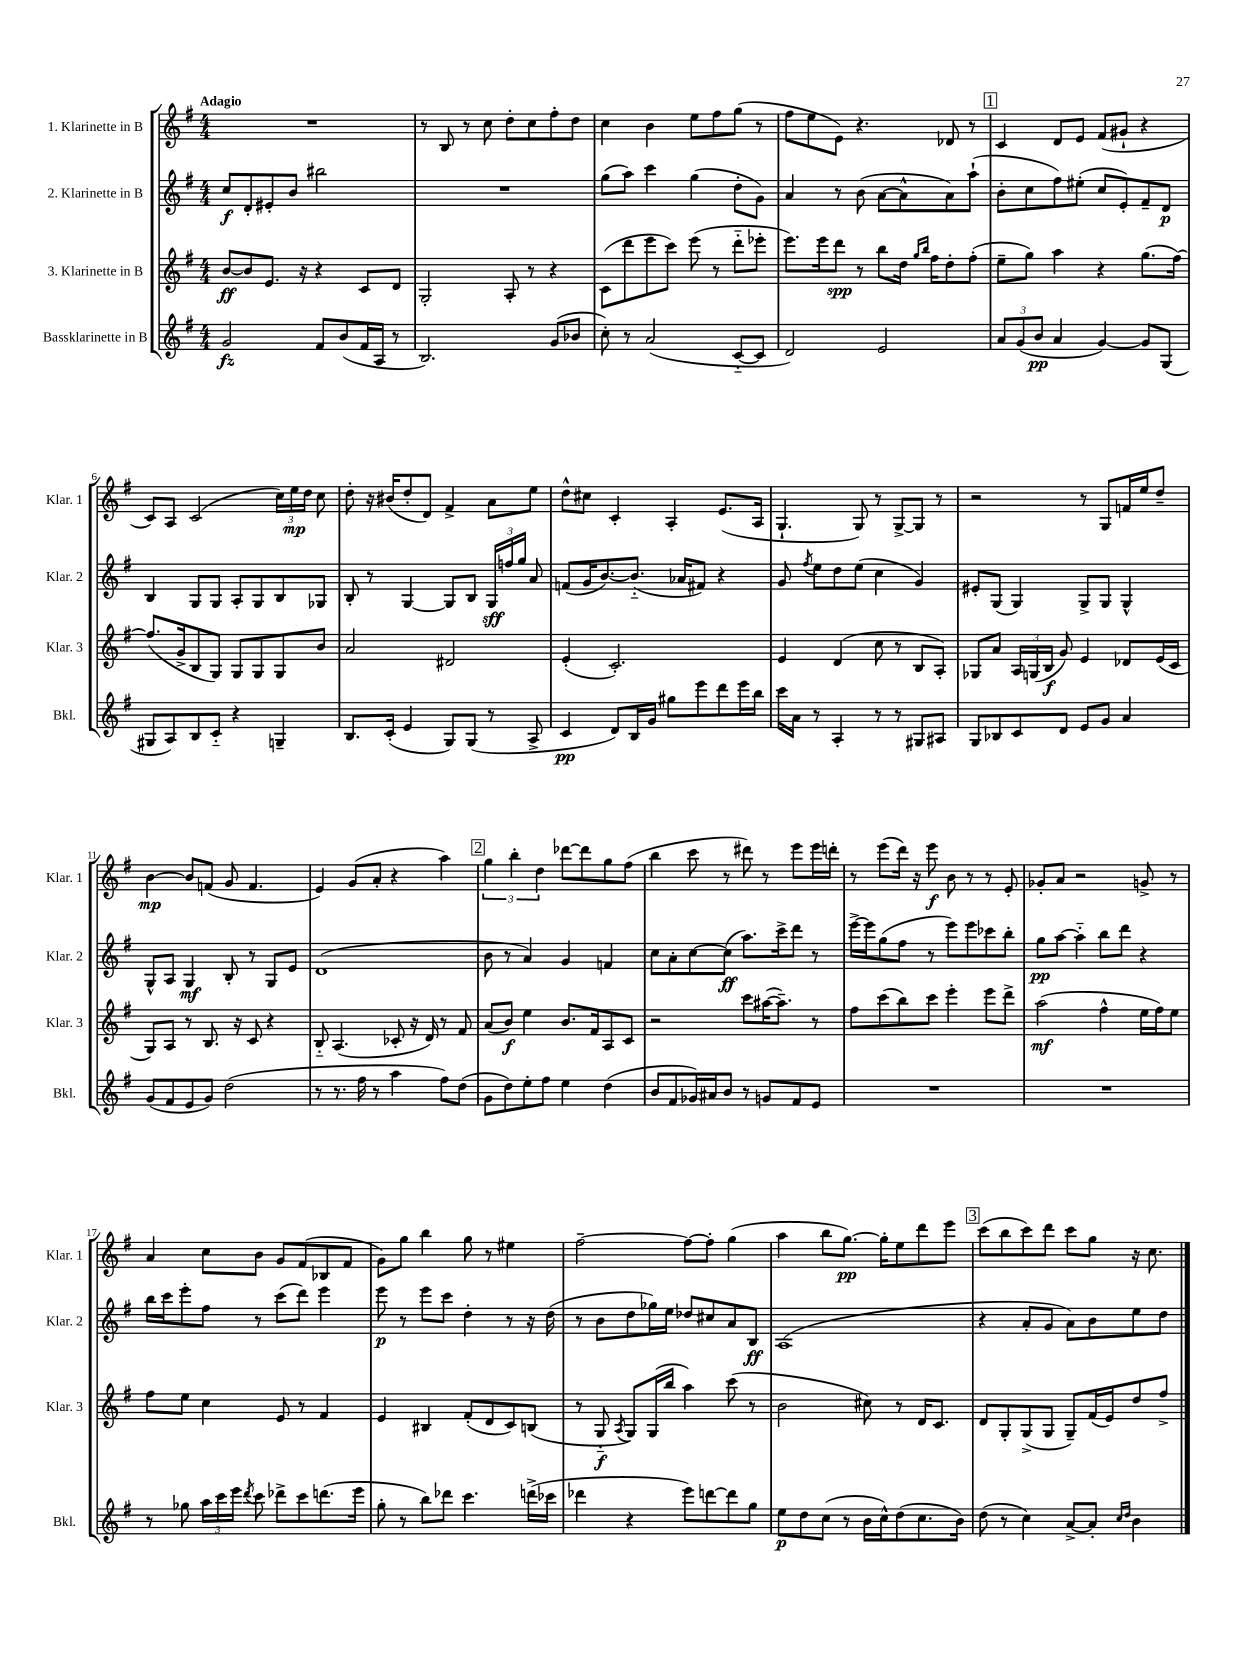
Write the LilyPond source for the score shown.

<<
\new StaffGroup <<
\new Staff = "s0" \with { instrumentName = "1. Klarinette in B" shortInstrumentName = "Klar. 1" } {
    \clef treble \key g \major \numericTimeSignature \time 4/4 \tempo "Adagio"
    \autoBeamOff R1 |
    r8 b8 r8 c''8 d''8[-. c''8 fis''8-. d''8] |
    c''4 b'4 e''8[ fis''8 g''8]( r8 |
    fis''8[ e''8 e'8]) r4. des'8 r8 |
    \mark \markup { \box "1" } c'4 d'8[ e'8] fis'8[( gis'8]-! r4 |
    c'8[) a8] c'2( \tuplet 3/2 { c''16[) e''16\mp d''16] } c''8 |
    d''8-. r16 bis'16[( d''8-. d'8]) fis'4-> a'8[ e''8] |
    d''8[-^ cis''8] c'4-. a4-. e'8.[( a16] |
    g4.-! g8) r8 g8[~-> g8] r8 |
    r2 r8 g8[ f'16 e''16 d''8]-- |
    b'4~\mp b'8[ f'8]( g'8 f'4. |
    e'4) g'8[( a'8]-. r4 a''4) |
    \mark \markup { \box "2" } \tuplet 3/2 { g''4 b''4-. d''4 } des'''8[~ des'''8 g''8 fis''8]( |
    b''4 c'''8 r8 dis'''8) r8 e'''8[ e'''16 d'''16]-. |
    r8 e'''8[( d'''16]) r16 e'''8\f b'8 r8 r8 e'8-. |
    ges'8[-. a'8] r2 g'8-> r8 |
    a'4 c''8[ b'8] g'8[ fis'8( bes8 fis'8] |
    g'8[) g''8] b''4 g''8 r8 eis''4 |
    fis''2~-- fis''8[~ fis''8]-. g''4( |
    a''4 b''8[ g''8.]~\pp) g''16[-. e''8 d'''8 e'''8] |
    \mark \markup { \box "3" } c'''8[( b''8 c'''8) d'''8] c'''8[ g''8] r16 c''8. \bar "|." |
}
\new Staff = "s1" \with { instrumentName = "2. Klarinette in B" shortInstrumentName = "Klar. 2" } {
    \clef treble \key g \major \numericTimeSignature \time 4/4
    \autoBeamOff c''8[\f d'8-. eis'8-. b'8] bis''2 |
    R1 |
    g''8[( a''8]) c'''4 g''4( d''8[-. g'8]) |
    a'4 r8 b'8( a'8[~ a'8-^ a'8) a''8]-!( |
    \mark \markup { \box "1" } b'8[-. c''8 fis''8) eis''8]-.( c''8[ e'8-.) fis'8-- d'8]\p |
    b4 g8[ g8] a8[-. g8 b8 ges8] |
    b8-. r8 g4~ g8[ b8] \tuplet 3/2 { g16[\sff f''16 g''16] } a'8 |
    f'8[( g'16 b'8.~) b'8.]-_( aes'16[ fis'8]) r4 |
    g'8 \acciaccatura { fis''8 } e''8[ d''8 e''8]( c''4 g'4) |
    eis'8[-. g8]( g4) g8[-> g8] g4-^ |
    g8[-^ a8] g4\mf b8-. r8 g8[ e'8] |
    d'1( |
    \mark \markup { \box "2" } b'8 r8 a'4) g'4 f'4 |
    c''8[ a'8-. c''8~ c''8]\ff( a''8.[) c'''16-> d'''8] r8 |
    e'''16[~-> e'''16 g''8( fis''8] r8 e'''8[) e'''8 ces'''8 b''8]-. |
    g''8[\pp a''8]~ a''4-_ b''8[ d'''8] r4 |
    b''16[ c'''16 e'''8-. fis''8] r8 c'''8[( d'''8]) e'''4 |
    e'''8\p r8 e'''8[ c'''8] d''4-. r8 r16 d''16( |
    r8 b'8[ d''8 ges''16) e''16] des''8[ cis''8 a'8 b8]\ff |
    a1( |
    \mark \markup { \box "3" } r4 a'8[-. g'8] a'8[) b'8 e''8 d''8] \bar "|." |
}
\new Staff = "s2" \with { instrumentName = "3. Klarinette in B" shortInstrumentName = "Klar. 3" } {
    \clef treble \key g \major \numericTimeSignature \time 4/4
    \autoBeamOff b'8[~\ff b'8 e'8.] r16 r4 c'8[ d'8] |
    g2-. a8-. r8 r4 |
    c'8[( d'''8 e'''8 c'''8]) e'''8( r8 d'''8[-_ ees'''8]-. |
    e'''8.[) e'''16 d'''8]\spp r8 b''8[ d''16] \grace { g''16[ b''16] } fis''16[ d''8-. fis''8]-.( |
    \mark \markup { \box "1" } e''8[-- g''8]) a''4 r4 g''8.[( fis''16]~) |
    fis''8.[( g'16-> b8 g8]) g8[ g8 g8 b'8] |
    a'2 dis'2 |
    e'4-.( c'2.-.) |
    e'4 d'4( c''8 r8 b8[ a8]-.) |
    ges8[ a'8] \tuplet 3/2 { a16[ g16( b16]\f } g'8) e'4 des'8[ e'16( c'16] |
    g8[) a8] r8 b8. r16 c'8 r4 |
    b8-_ a4.( ces'8-. r16 d'16) r8 fis'8 |
    \mark \markup { \box "2" } a'8[( b'8]\f) e''4 b'8.[ fis'16 a8 c'8] |
    r2 c'''8[ ais''16~( ais''8.]--) r8 |
    fis''8[ c'''8( b''8) c'''8] e'''4-. e'''8[ d'''8]-> |
    a''2\mf( fis''4-^ e''16[ fis''16) e''8] |
    fis''8[ e''8] c''4 e'8 r8 fis'4 |
    e'4 bis4 fis'8[-.( d'8 c'8) b8]( |
    r8 g8-_\f \acciaccatura { a8 } g8[) g16( b''16] a''4) c'''8( r8 |
    b'2 cis''8) r8 d'16[ c'8.] |
    \mark \markup { \box "3" } d'8[ g8-. g8->( g8] g8[--) fis'16( e'16) d''8 fis''8]-> \bar "|." |
}
\new Staff = "s3" \with { instrumentName = "Bassklarinette in B" shortInstrumentName = "Bkl." } {
    \clef treble \key g \major \numericTimeSignature \time 4/4
    \autoBeamOff g'2\fz fis'8[ b'8( fis'16 a16] r8 |
    b2.) g'8[( bes'8] |
    c''8-.) r8 a'2( c'8[~-_ c'8] |
    d'2) e'2 |
    \mark \markup { \box "1" } \tuplet 3/2 { a'8[ g'8( b'8]\pp } a'4 g'4~) g'8[ g8]( |
    gis8[ a8) b8 c'8]-_ r4 g4-- |
    b8.[ c'16]-.( e'4 g8[) g8]( r8 a8-> |
    c'4\pp d'8[) b16 g'16] gis''8[ e'''8 d'''8 e'''16 b''16] |
    c'''16[ a'16] r8 a4-. r8 r8 gis8[ ais8] |
    g8[ bes8 c'8 d'8] e'8[ g'8] a'4 |
    g'8[( fis'8 e'8 g'8]) d''2( |
    r8 r8. fis''16 r8 a''4 fis''8[) d''8]( |
    \mark \markup { \box "2" } g'8[ d''8) e''8-. fis''8] e''4 d''4( |
    b'8[ fis'8 ges'16) ais'16 b'8] r8 g'8[ fis'8 e'8] |
    R1 |
    R1 |
    r8 ges''8 \tuplet 3/2 { a''16[ c'''16 e'''16] } \acciaccatura { d'''8 } c'''8 des'''8[-> c'''8 d'''8.( e'''16] |
    g''8-. r8 b''8[) des'''8] c'''4. d'''16[->( ces'''16] |
    des'''4 r4 e'''8[) d'''8~ d'''8 g''8] |
    e''8[\p d''8 c''8]( r8 b'16[ c''16-^) d''8( c''8. b'16]) |
    \mark \markup { \box "3" } d''8( r8 c''4) a'8[~-> a'8]-. \grace { c''16[ d''16] } b'4 \bar "|." |
}
>>
>>
